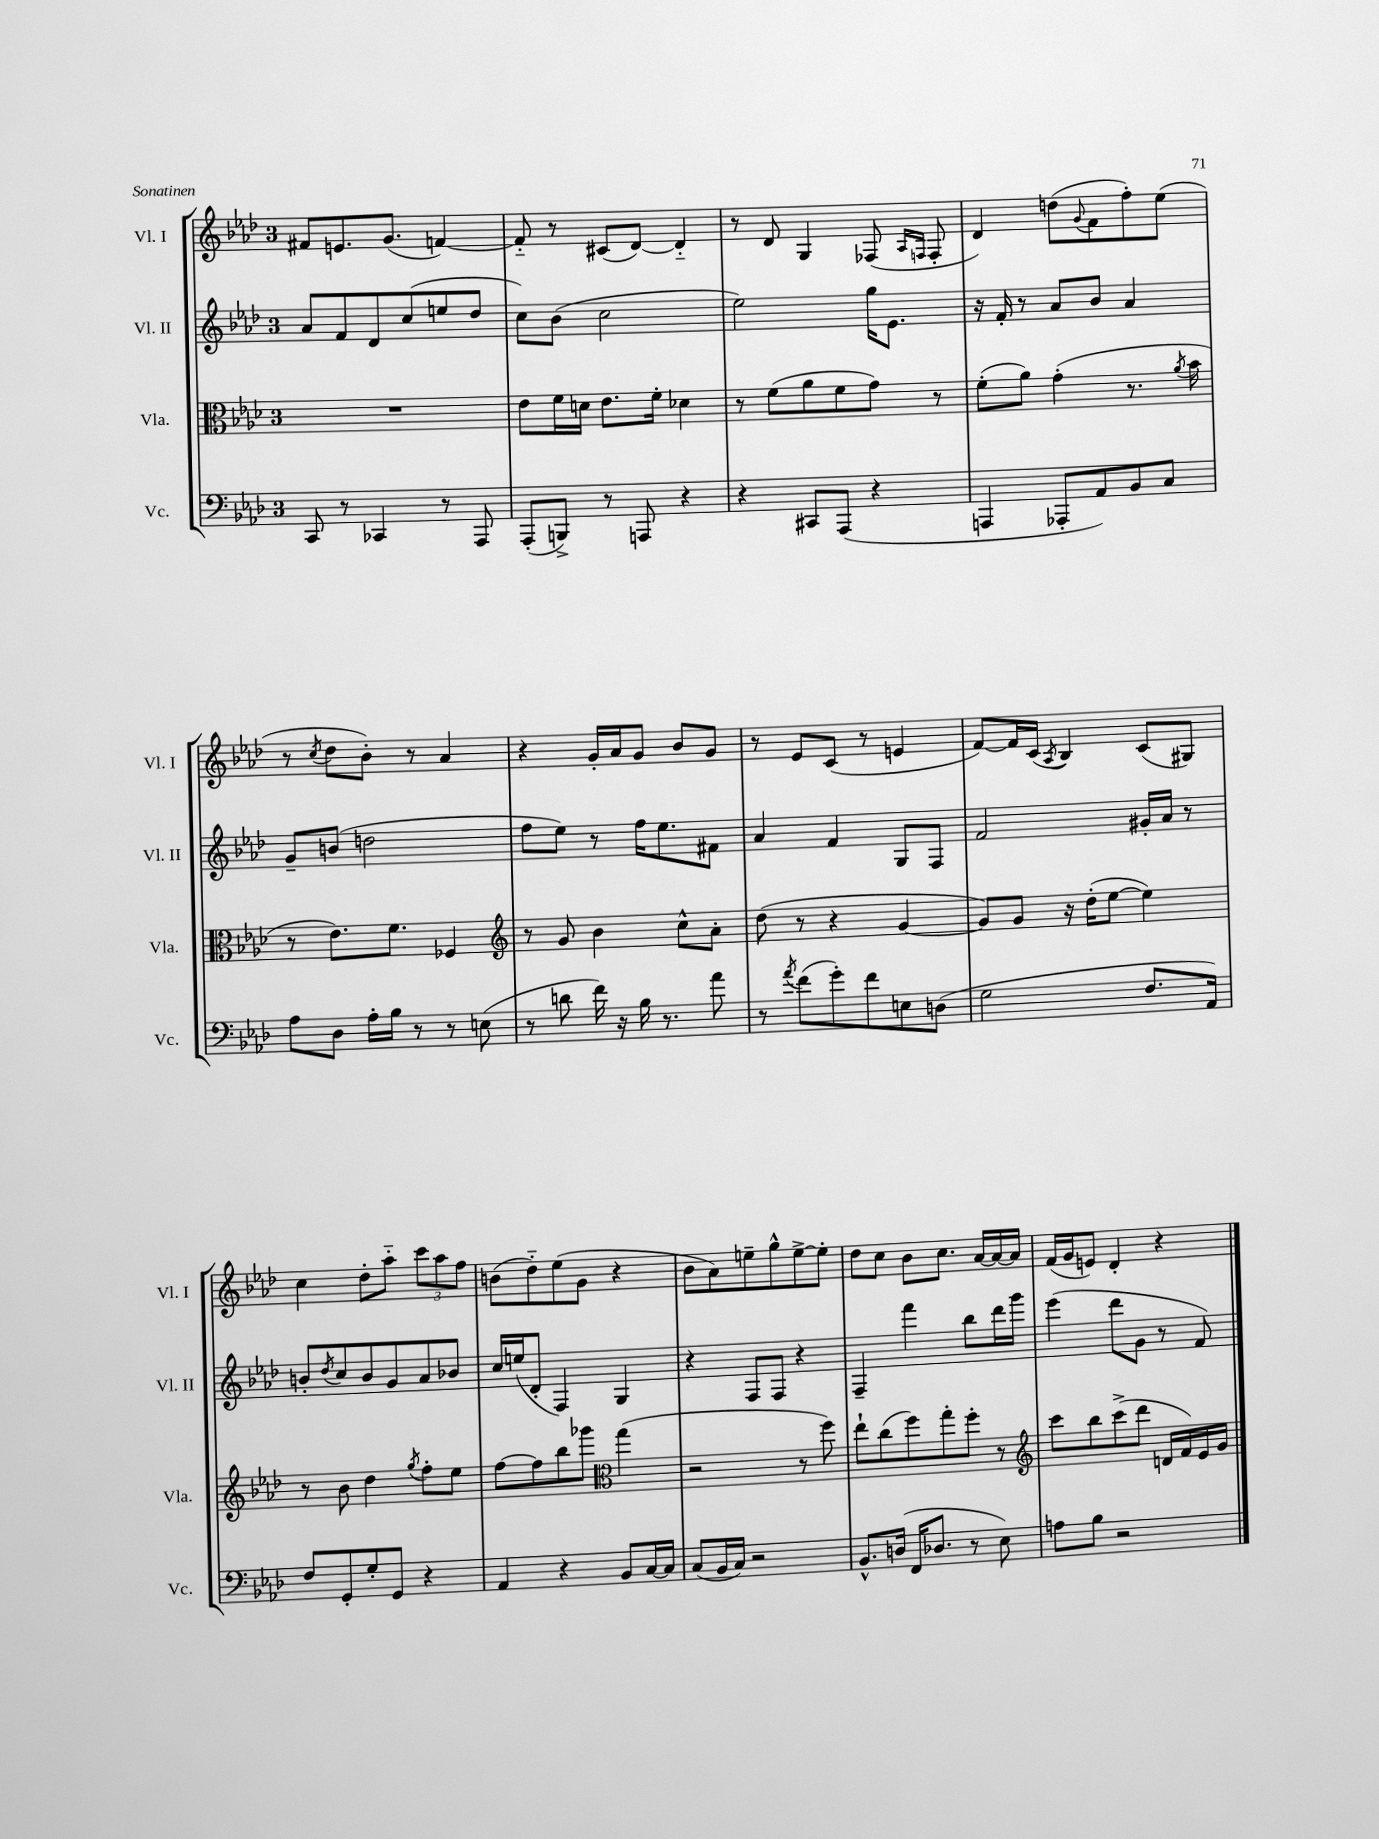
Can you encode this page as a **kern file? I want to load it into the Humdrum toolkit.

**kern	**kern	**kern	**kern
*staff4	*staff3	*staff2	*staff1
*clefF4	*clefC3	*clefG2	*clefG2
*k[b-e-a-d-]	*k[b-e-a-d-]	*k[b-e-a-d-]	*k[b-e-a-d-]
*M3/4	*M3/4	*M3/4	*M3/4
8CC/	2.r	8a-/L	8f#/L
8r	.	8f/	8.e/
4CC-/	.	8d-/	.
.	.	.	(8.g/J
.	.	(8cc/	.
8r	.	8ee/	[4f/)
8AAA-/	.	8dd-/J	.
=	=	=	=
(8AAA-'/L	8e-\L	8cc\L)	8f'~/]
8BBB^/J)	16f\L	(8b-\J	8r
.	16d\JJ	.	.
8r	8.e-\L	2cc\	(8c#/L
8AAA/	.	.	[8d-/J)
.	16f'\Jk	.	.
4r	4d-\	.	4d-'~/]
=	=	=	=
4r	8r	2ee-\)	8r
.	(8f\L	.	8d-/
8CC#/L	8a-\	.	4G/
(8AAA-/J	8f\	.	.
4r	8g\J)	16gg\LK	(8F-/
.	.	8.e-\J	.
.	.	.	16qqA-/LL
.	.	.	16qqF/JJ
.	8r	.	8F'/
=	=	=	=
4AAA/	(8f'\L	16r	4d-/)
.	.	16f'/	.
.	8a-\J)	8r	.
8AAA-'/L	(4g'\	8a-/L	(8dd\L
.	.	.	8qqg/
8AA-/)	.	8b-/J	8f\
8BB-/	8.r	4a-/	8ff'\)
8C/J	.	.	(8ee-\J
.	8qa-/	.	.
.	16b-\	.	.
=	=	=	=
8A-\L	8r	8g~/L	8r
.	.	.	8qcc/
8D-\J	8.e-\L)	(8b/J	8dd-\L
16A-'\LL	.	2dd\	8b-'\J)
16B-\JJ	8.f\J	.	.
8r	.	.	8r
8r	4F-/	.	4a-/
(8E\	.	.	.
=	=	=	=
*	*clefG2	*	*
8r	8r	8ff\L	4r
8d\	8g/	8ee-\J)	.
16f\)	4b-\	8r	16g'/LL
16r	.	.	16a-/J
16B-\	.	16ff\LK	8g/J
8.r	.	8.ee-\	.
.	8cc^^\L	.	8b-/L
8a-\	8a-'\J	8f#\J	8g/J
=	=	=	=
8r	(8dd-\	4a-/	8r
8qa-/	.	.	.
(8f\L	8r	.	8e-/L
8g'\)	4r	4f/	(8c/J
8f\	.	.	8r
8E\	[4g/	8G/L	4e/
(8D\J	.	8F/J	.
=	=	=	=
2G\	8g/]L)	2f/	[8f/L)
.	8g/J	.	16f/]L
.	.	.	(16c/JJ
.	.	.	8qA-/
.	16r	.	4B-/)
.	(16dd-'\LK	.	.
.	[8ee-\J	.	.
8.F/L	4ee-\])	16g#'/LL	(8c/L
.	.	16a-/JJ	.
.	.	8r	8G#/J)
16AA-/Jk)	.	.	.
=	=	=	=
8F/L	8r	8b'/L	4cc\
.	.	8qdd-/	.
8GG'/	8b-\	8cc/	.
8G'/	4dd-\	8b/	8dd-'\L
8GG/J	.	8g/	8aa-'~\J
.	8qgg/	.	.
4r	8ff'\L	8a-/	12ccc\L
.	.	.	12aa-\
.	8ee-\J	8b-/J	.
.	.	.	12ff\J
=	=	=	=
4AA-/	[8ff\L	16cc/LL	(8b\L
.	.	(16ee/J	.
.	8ff\]	8d-'/J	8dd-'~\)
4r	8bb-\	4F/)	(8ee-\
.	8ggg-\J	.	8g\J
*	*clefC3	*	*
8BB-/L	(4gg\	4G/	4r
[16C/L	.	.	.
16C/]JJ	.	.	.
=	=	=	=
(8C/L	2r	4r	8b-\L
16BB-/L	.	.	8a-\)
16C/JJ)	.	.	.
2r	.	8F/L	8ee~\
.	.	8F/J	8gg^^\
.	8r	4r	[8ee^\
.	8ff\)	.	8ee'\]J
=	=	=	=
8.BB-^^/L	8ee-`\L	4F~/	8dd-\L
.	(8cc\	.	8cc\J
(16D/Jk	.	.	.
16FF/LK	8ff\)	4fff\	8b-\L
8.D-/J	.	.	.
.	8gg'\	.	8.cc\J
8r	8ff'\J	8bb-\L	.
.	.	.	[16a-/LL
8E-\)	8r	16ddd-\L	16a-/_
.	.	16ggg\JJ	16a-/]JJ
=	=	=	=
*	*clefG2	*	*
8A\L	8ccc\L	(4eee-\	(16f/LL
.	.	.	16g/J
8B-\J	8bb-\	.	8e/J)
2r	(8ccc^\	8ddd-\L	4d-'/
.	8ddd-\J	8g\J	.
.	16d/LL	8r	4r
.	16f/)	.	.
.	16e-/	8f/)	.
.	16g/JJ	.	.
==	==	==	==
*-	*-	*-	*-
